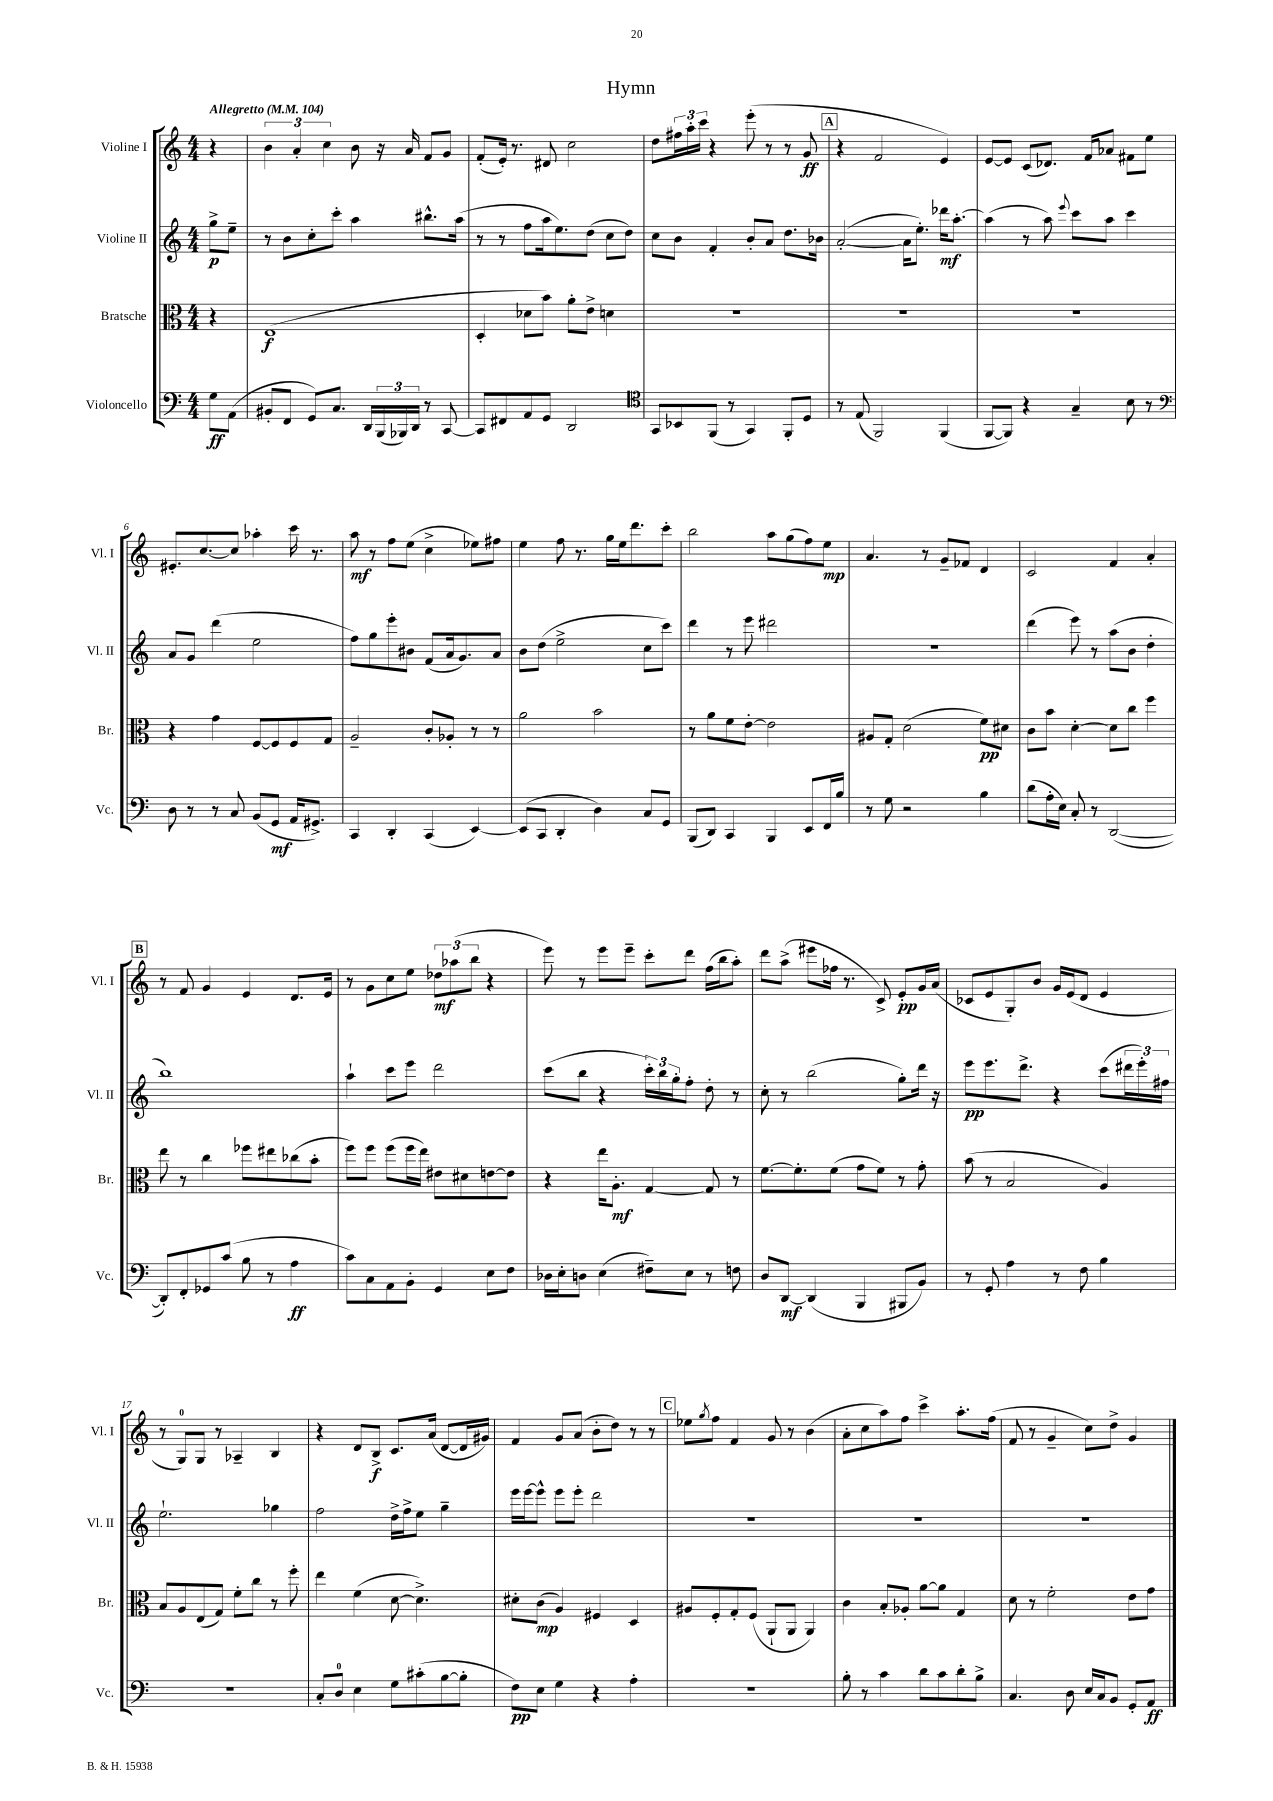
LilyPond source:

\header { title = "Hymn" }
<<
\new StaffGroup <<
\new Staff = "s0" \with { instrumentName = "Violine I" shortInstrumentName = "Vl. I" } {
    \clef treble \key c \major \numericTimeSignature \time 4/4 \partial 4 \tempo "Allegretto" 4 = 104
    r4 |
    \tuplet 3/2 { b'4 a'4-. c''4 } b'8 r16 a'16 f'8 g'8 |
    f'8-.( e'16-.) r8. dis'8 c''2 |
    d''8 \tuplet 3/2 { fis''16 a''16-. c'''16 } r4 e'''8-.( r8 r8 g'8\ff |
    \mark \markup { \box "A" } r4 f'2 e'4) |
    e'8~ e'8 c'8( des'8.) f'16 aes'8 fis'8 e''8 |
    eis'8.-. c''8.~ c''8 aes''4-. c'''16 r8. |
    a''8\mf r8 f''8 e''8( c''4-> ees''8) fis''8 |
    e''4 f''8 r8. g''16 e''16 d'''8. c'''8-. |
    b''2 a''8 g''8( f''8) e''8\mp |
    a'4. r8 g'8-- fes'8 d'4 |
    c'2 f'4 a'4-. |
    \mark \markup { \box "B" } r8 f'8 g'4 e'4 d'8. e'16 |
    r8 g'8 c''8 e''8 \tuplet 3/2 { des''8\mf aes''8( b''8 } r4 |
    e'''8) r8 e'''8 e'''8-- c'''8-. d'''8 f''16( b''16 a''8-.) |
    d'''8 a''8->( eis'''8 fes''16 r8. c'8->) e'8-.\pp g'16 a'16( |
    ces'8 e'8 g8-.) b'8 g'16 e'16( d'8 e'4 |
    r8 g8-0) g8 r8 aes4-- b4 |
    r4 d'8 b8->\f c'8. a'16( d'8~ d'16 gis'16) |
    f'4 g'8 a'8( b'8-. d''8) r8 r8 |
    \mark \markup { \box "C" } ees''8 \acciaccatura { g''8 } f''8 f'4 g'8 r8 b'4( |
    a'8-. c''8 a''8) f''8 c'''4-> a''8.-. f''16( |
    f'8 r8 g'4-- c''8) d''8-> g'4 \bar "|." |
}
\new Staff = "s1" \with { instrumentName = "Violine II" shortInstrumentName = "Vl. II" } {
    \clef treble \key c \major \numericTimeSignature \time 4/4 \partial 4
    g''8->\p e''8-- |
    r8 b'8 c''8-. c'''8-. a''4 bis''8.-^ a''16( |
    r8 r8 f''8 a''16 e''8.) d''8( c''8 d''8) |
    c''8 b'8 f'4-. b'8-. a'8 d''8. bes'16 |
    \mark \markup { \box "A" } a'2~-.( a'16 e''8.-.) des'''16\mf a''8.~-. |
    a''4( r8 a''8) \appoggiatura { e'''8 } c'''8 a''8 c'''4 |
    a'8 g'8 d'''4( e''2 |
    f''8) g''8 e'''8-. bis'8 f'8( a'16 g'8.) a'8 |
    b'8 d''8( e''2-> c''8 c'''8) |
    d'''4 r8 e'''8 dis'''2 |
    R1 |
    d'''4( e'''8) r8 a''8( b'8 d''4-. |
    \mark \markup { \box "B" } b''1) |
    a''4-! c'''8 e'''8 d'''2 |
    c'''8( b''8 r4 \tuplet 3/2 { c'''16-.) b''16 g''16-. } f''8-. d''8-. r8 |
    c''8-. r8 b''2( g''8-.) d'''16 r16 |
    e'''8\pp e'''8. d'''8.-> r4 c'''8( \tuplet 3/2 { dis'''16 e'''16-.) fis''16 } |
    e''2.-! ges''4 |
    f''2 d''16-> f''16-> e''8 g''4-- |
    e'''16 e'''16~ e'''8-^ e'''8 e'''8-. d'''2 |
    \mark \markup { \box "C" } R1 |
    R1 |
    R1 \bar "|." |
}
\new Staff = "s2" \with { instrumentName = "Bratsche" shortInstrumentName = "Br." } {
    \clef alto \key c \major \numericTimeSignature \time 4/4 \partial 4
    r4 |
    e1\f( |
    d4-. des'8 b'8) a'8-. e'8-> d'4 |
    R1 |
    \mark \markup { \box "A" } R1 |
    R1 |
    r4 g'4 f8~ f8 f8 g8 |
    a2-- c'8-. aes8-. r8 r8 |
    a'2 b'2 |
    r8 a'8 f'8 e'8~-. e'2 |
    ais8 g8-. d'2( f'8\pp) dis'8 |
    c'8 b'8 d'4~-. d'8 c''8 f''4 |
    \mark \markup { \box "B" } e''8 r8 c''4 fes''8 eis''8 ces''8( b'8-. |
    f''8) f''8 f''8( f''16 e''16) eis'8 dis'8 e'8~ e'8 |
    r4 e''16 a8.-.\mf g4~ g8 r8 |
    f'8.~ f'8.-. f'8( g'8 f'8) r8 g'8-. |
    b'8( r8 b2 a4) |
    b8 a8 e8( g8) f'8-. c''8 r8 f''8-. |
    e''4 f'4( d'8~ d'4.->) |
    dis'8-. c'8\mp( a4) fis4 d4 |
    \mark \markup { \box "C" } ais8 f8-. g8-. f8( a,8-! a,8 a,4) |
    c'4 b8-. aes8-. a'8~ a'8 g4 |
    d'8 r8 f'2-. e'8 g'8 \bar "|." |
}
\new Staff = "s3" \with { instrumentName = "Violoncello" shortInstrumentName = "Vc." } {
    \clef bass \key c \major \numericTimeSignature \time 4/4 \partial 4
    g8\ff a,8( |
    bis,8-. f,8 g,8) c8. d,16 \tuplet 3/2 { b,,16( bes,,16) d,16 } r8 c,8~ |
    c,8 fis,8 a,8 g,8 d,2 |
    \clef tenor g,8 bes,8 f,8( r8 g,4) f,8-. d8 |
    \mark \markup { \box "A" } r8 e8( f,2) f,4( |
    f,8~ f,8) r4 g4-- b8 r8 |
    \clef bass d8 r8 r8 c8 b,8( g,8\mf a,16 gis,8.->) |
    c,4 d,4-. c,4( e,4~) |
    e,8( c,8 d,4-. d4) c8 g,8 |
    b,,8( d,8) c,4 b,,4 e,8 f,16 b16 |
    r8 g8 r2 b4 |
    d'8( a16-. e16) c8-. r8 d,2~( |
    \mark \markup { \box "B" } d,8-.) f,8-. ges,8 c'8( b8 r8 a4\ff |
    c'8) c8 a,8 b,8-. g,4 e8 f8 |
    des16 e16-. d8 e4( fis8--) e8 r8 f8 |
    d8 d,8~\mf d,4( b,,4 bis,,8 b,8) |
    r8 g,8-. a4 r8 f8 b4 |
    R1 |
    c8-. d8-0 e4 g8 cis'8-.( b8~ b8-. |
    f8\pp) e8 g4 r4 a4-. |
    \mark \markup { \box "C" } r1 |
    b8-. r8 c'4 d'8 c'8 d'8-. b8-> |
    c4. d8 e16 c16 b,8 g,8-. a,8\ff \bar "|." |
}
>>
>>
